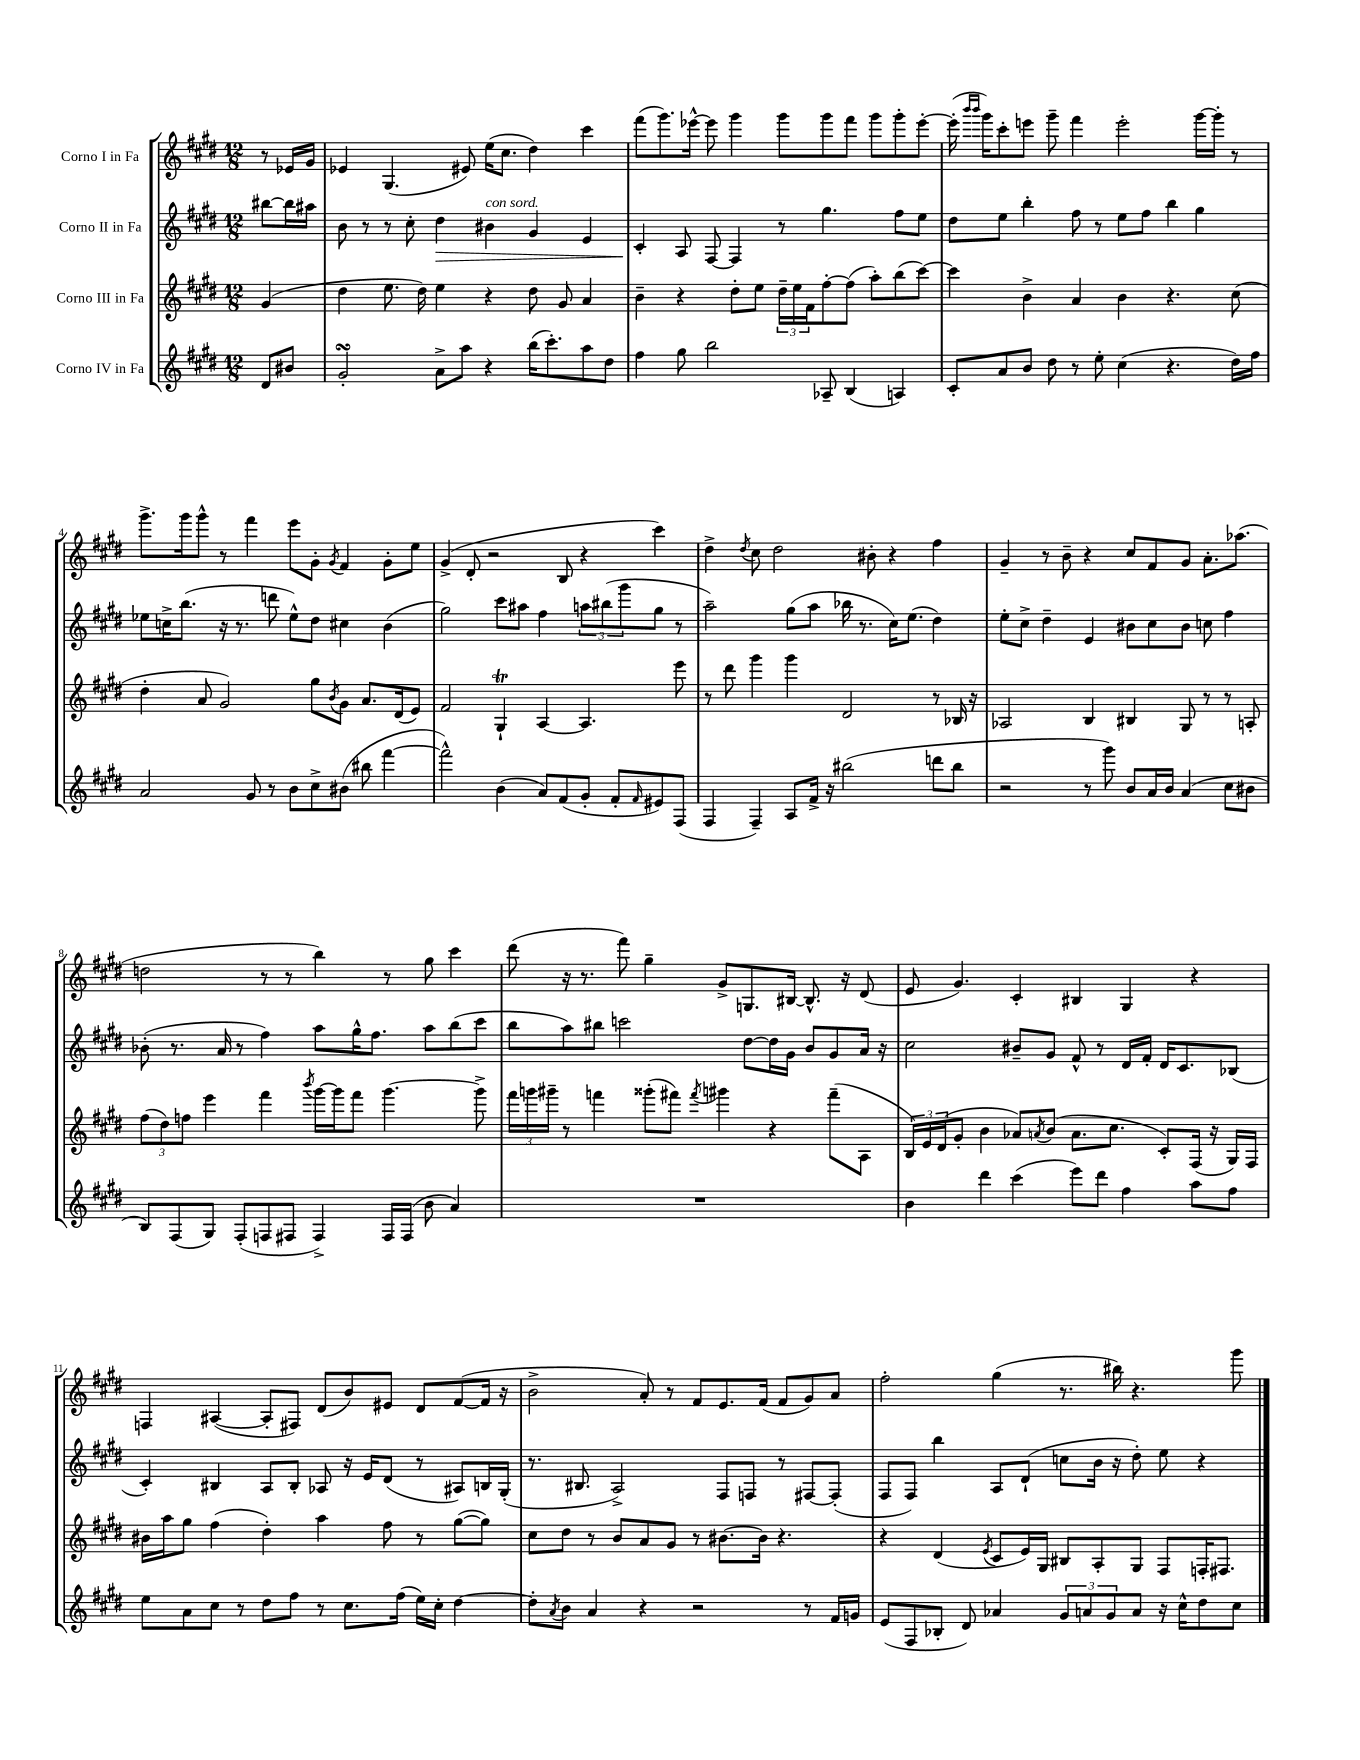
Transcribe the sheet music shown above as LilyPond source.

<<
\new StaffGroup <<
\new Staff = "s0" \with { instrumentName = "Corno I in Fa" } {
    \clef treble \key e \major \numericTimeSignature \time 12/8 \partial 4
    r8 ees'16 gis'16 |
    ees'4 gis4.( eis'8) e''16( cis''8. dis''4) cis'''4 |
    fis'''8( gis'''8.) ees'''16~-^ ees'''8 gis'''4 gis'''8 gis'''8 fis'''8 gis'''8 gis'''8-. ees'''8~-. |
    ees'''16-.( \grace { b'''16 b'''16 } gis'''16) cis'''8-. e'''8 gis'''8-- fis'''4 e'''2-. gis'''16~ gis'''16-. r8 |
    gis'''8.-> gis'''16 gis'''8-^ r8 fis'''4 e'''8 gis'8-. \acciaccatura { gis'8 } fis'4 gis'8-. e''8 |
    gis'4->( dis'8-. r2 b8 r4 cis'''4) |
    dis''4-> \acciaccatura { dis''8 } cis''8 dis''2 bis'8-. r4 fis''4 |
    gis'4-- r8 b'8-- r4 cis''8 fis'8 gis'8 a'8.-. aes''8.( |
    d''2 r8 r8 b''4) r8 gis''8 cis'''4 |
    dis'''8( r16 r8. fis'''8) gis''4-- gis'8-> g8. bis16~ bis8.-^ r16 dis'8( |
    e'8 gis'4.) cis'4-. bis4 gis4 r4 |
    f4 ais4~( ais8-. fis8) dis'8( b'8) eis'8 dis'8 fis'8~( fis'16 r16 |
    b'2-> a'8-.) r8 fis'8 e'8. fis'16( fis'8 gis'8) a'8 |
    fis''2-. gis''4( r8. bis''16) r4. gis'''8 \bar "|." |
}
\new Staff = "s1" \with { instrumentName = "Corno II in Fa" } {
    \clef treble \key e \major \numericTimeSignature \time 12/8 \partial 4
    bis''8~ bis''16 ais''16 |
    b'8 r8 r8 cis''8-. dis''4\> bis'4^\markup { \italic "con sord." } gis'4 e'4 |
    cis'4-.\! a8 fis8~ fis4 r8 gis''4. fis''8 e''8 |
    dis''8 e''8 b''4-. fis''8 r8 e''8 fis''8 b''4 gis''4 |
    ees''8 c''16-> b''8.( r16 r8. d'''8 ees''8-^) dis''8 cis''4 b'4( |
    gis''2) cis'''8 ais''8 fis''4 \tuplet 3/2 { a''8 bis''8( gis'''8 } gis''8 r8 |
    a''2--) gis''8( a''8 bes''16 r8. cis''16) e''8.( dis''4) |
    e''8-. cis''8-> dis''4-- e'4 bis'8 cis''8 bis'8 c''8 fis''4 |
    bes'8-.( r8. a'16 r8 fis''4) a''8 gis''16-^ fis''8. a''8 b''8( cis'''8 |
    b''8 a''8) bis''8 c'''2 dis''8~ dis''16 gis'16 b'8 gis'8 a'16 r16 |
    cis''2 bis'8-- gis'8 fis'8-^ r8 dis'16 fis'16-. dis'16 cis'8. bes8( |
    cis'4-.) bis4 a8 bis8-. aes8 r16 e'16 dis'8( r8 ais8) b16 gis16-.( |
    r8. bis8. a2->) fis8 f8 r8 fis8~ fis8-.( |
    fis8 fis8) b''4 a8 dis'8-!( c''8 b'16 r16 dis''8-.) e''8 r4 \bar "|." |
}
\new Staff = "s2" \with { instrumentName = "Corno III in Fa" } {
    \clef treble \key e \major \numericTimeSignature \time 12/8 \partial 4
    gis'4( |
    dis''4 e''8. dis''16) e''4 r4 dis''8 gis'8 a'4 |
    b'4-- r4 dis''8-. e''8 \tuplet 3/2 { dis''16-- e''16 fis'16 } fis''8~-. fis''8( a''8-.) b''8( cis'''8~) |
    cis'''4 b'4-> a'4 b'4 r4. cis''8( |
    dis''4-. a'8 gis'2) gis''8 \acciaccatura { b'8 } gis'8 a'8. dis'16( e'8) |
    fis'2 gis4-!\trill a4~ a4. e'''8 |
    r8 dis'''8 gis'''4 gis'''4 dis'2 r8 bes16 r16 |
    aes2 b4 bis4 gis8 r8 r8 a8-. |
    \tuplet 3/2 { fis''8( dis''8) f''8 } e'''4 fis'''4 \acciaccatura { b'''8 } gis'''16~ gis'''16 fis'''8 gis'''4.~ gis'''8-> |
    \tuplet 3/2 { fis'''16 g'''16 gis'''16-- } r8 f'''4 gisis'''8-.( fis'''8) \acciaccatura { fis'''8 } gis'''4 r4 fis'''8--( a8 |
    \tuplet 3/2 { b16) e'16 dis'16( } gis'8-. b'4 aes'8) \acciaccatura { a'8 } b'8( a'8. cis''8. cis'8-.) fis16( r16 gis16) fis16 |
    bis'16 a''16 gis''8 fis''4( dis''4-.) a''4 fis''8 r8 gis''8~( gis''8) |
    cis''8 dis''8 r8 b'8 a'8 gis'8 r8 bis'8.~ bis'16 r4. |
    r4 dis'4( \acciaccatura { e'8 } cis'8 e'16) gis16 bis8 a8-. gis8 fis8 f16-. fis8. \bar "|." |
}
\new Staff = "s3" \with { instrumentName = "Corno IV in Fa" } {
    \clef treble \key e \major \numericTimeSignature \time 12/8 \partial 4
    dis'8 bis'8 |
    gis'2-.\turn a'8-> a''8 r4 b''16( cis'''8.-.) a''8 dis''8 |
    fis''4 gis''8 b''2 aes8-- b4( a4) |
    cis'8-. a'8 b'8 dis''8 r8 e''8-. cis''4( r4. dis''16) fis''16 |
    a'2 gis'8 r8 b'8 cis''8-> bis'8( bis''8 fis'''4~ |
    fis'''2-^) b'4( a'8) fis'8( gis'8-. fis'8-. \grace { fis'16 } eis'8) fis8( |
    fis4 fis4--) a8 fis'16-> r16 bis''2( d'''8 bis''8 |
    r2 r8 gis'''8) b'8 a'16 b'16 a'4( cis''8 bis'8 |
    b8) fis8( gis8) fis8-.( f8 fis8 fis4->) fis16 fis16( b'8 a'4) |
    R1. |
    b'4 dis'''4 cis'''4( e'''8) dis'''8 fis''4 a''8 fis''8 |
    e''8 a'8 cis''8 r8 dis''8 fis''8 r8 cis''8. fis''16( e''16) cis''16-. dis''4~ |
    dis''8-. \acciaccatura { a'8 } b'8 a'4 r4 r2 r8 fis'16 g'16 |
    e'8( fis8 bes8-. dis'8) aes'4 \tuplet 3/2 { gis'8 a'8 gis'8 } a'8 r16 cis''16-^ dis''8 cis''8 \bar "|." |
}
>>
>>
